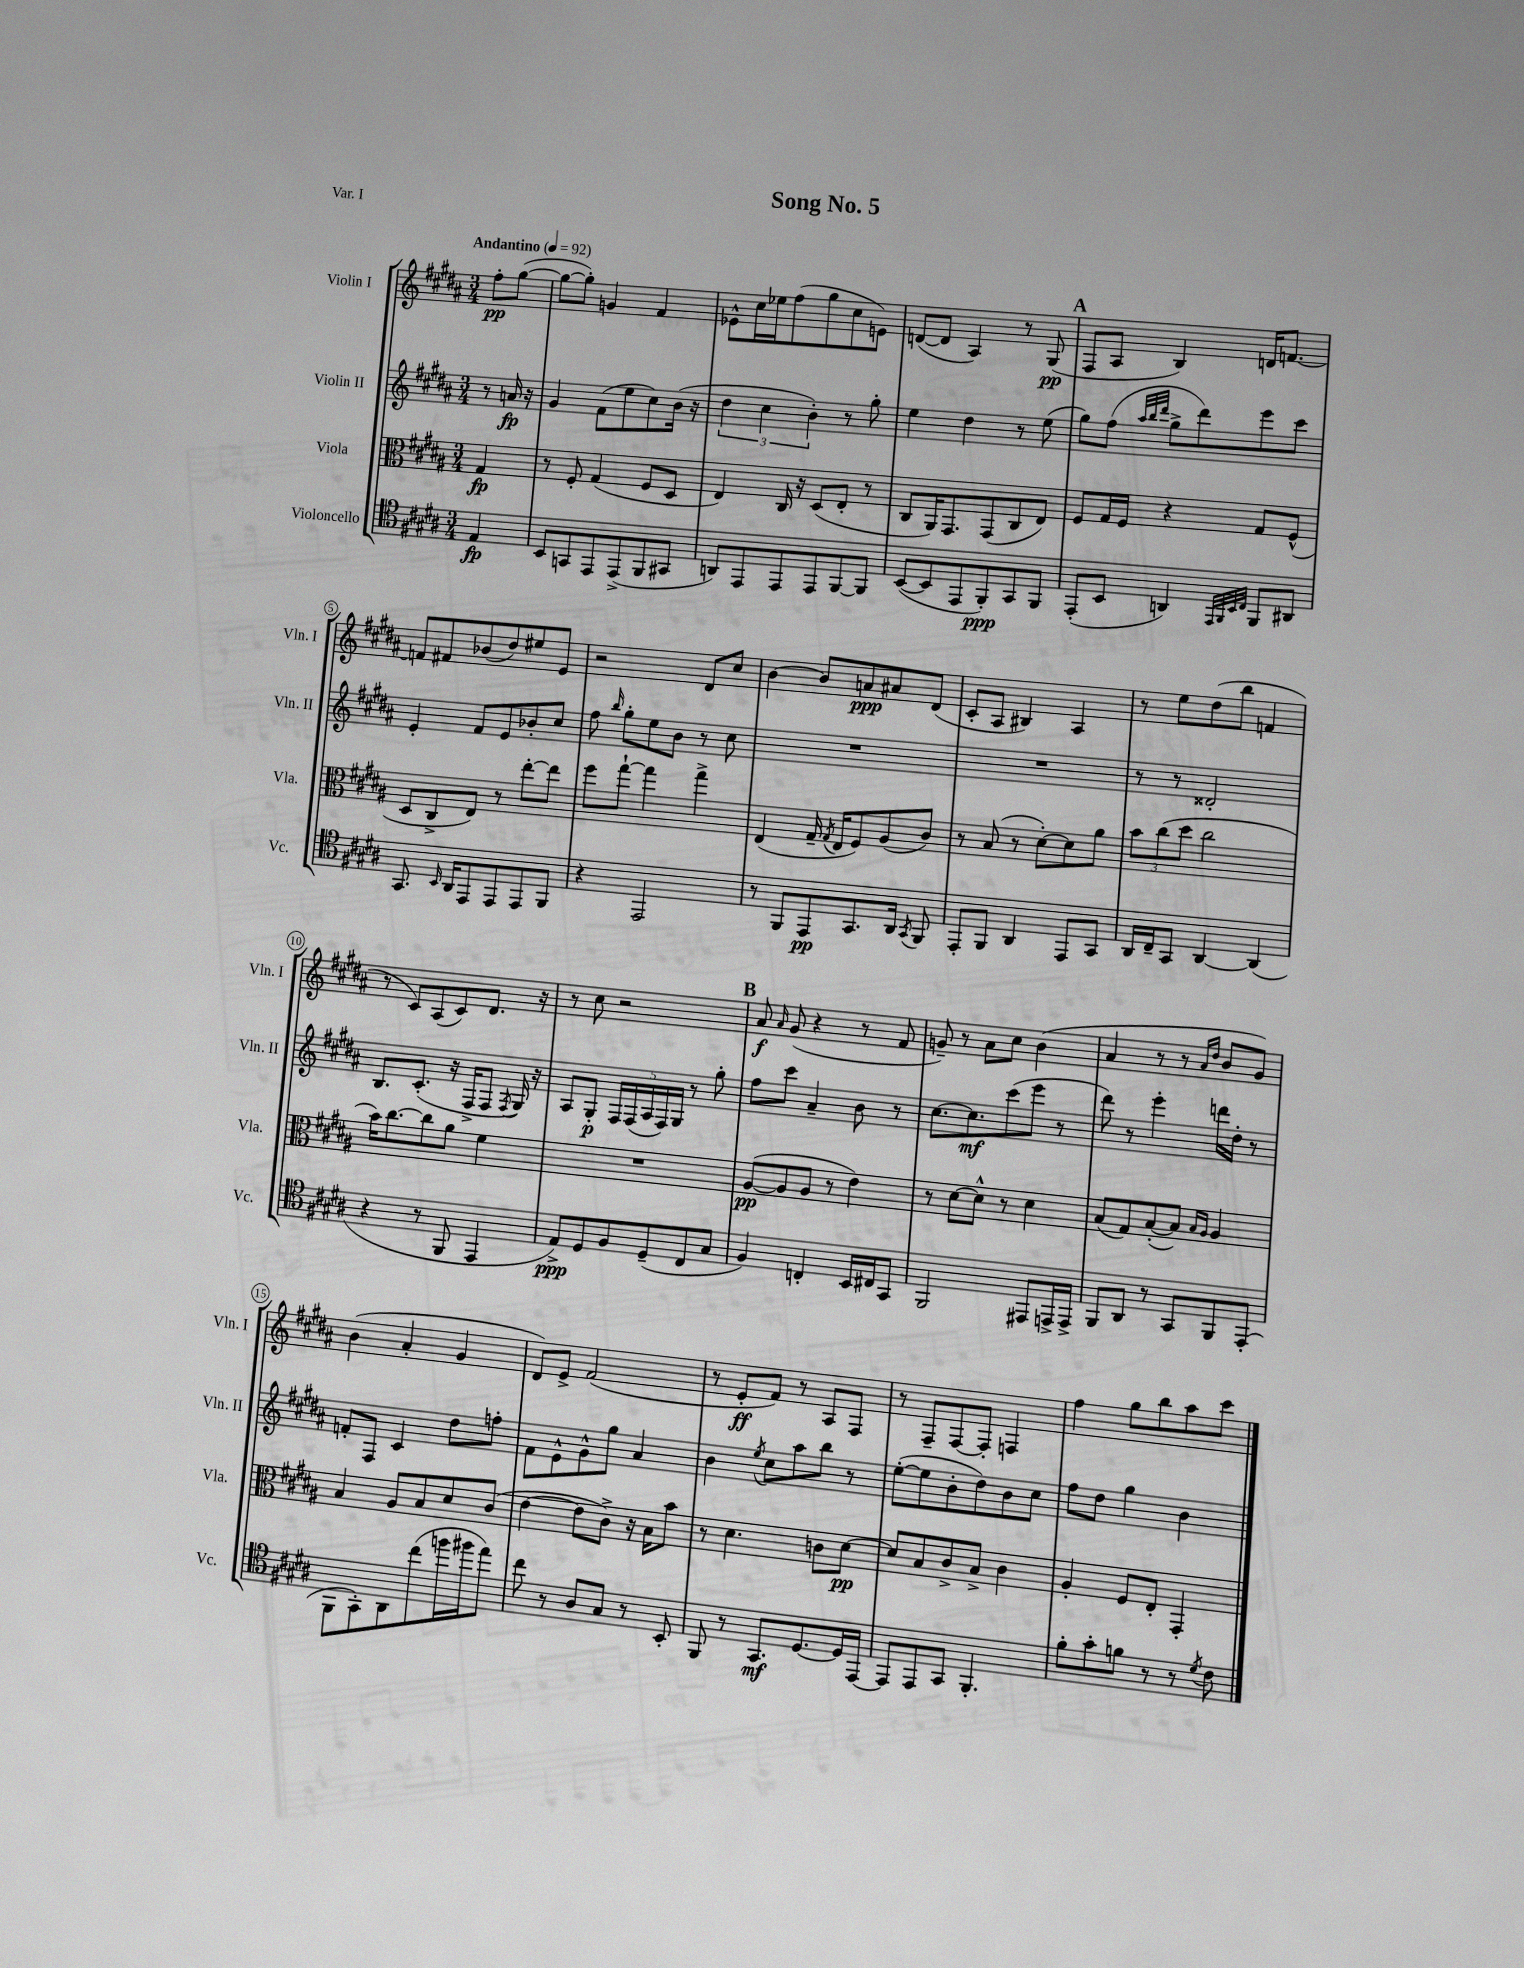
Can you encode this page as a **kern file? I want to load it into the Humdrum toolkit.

**kern	**dynam	**kern	**dynam	**kern	**dynam	**kern	**dynam
*part4	*part4	*part3	*part3	*part2	*part2	*part1	*part1
*staff4	*staff4	*staff3	*staff3	*staff2	*staff2	*staff1	*staff1
*I"Violoncello	*	*I"Viola	*	*I"Violin II	*	*I"Violin I	*
*I'Vc.	*	*I'Vla.	*	*I'Vln. II	*	*I'Vln. I	*
*clefC4	*	*clefC3	*	*clefG2	*	*clefG2	*
*k[f#c#g#d#a#]	*	*k[f#c#g#d#a#]	*	*k[f#c#g#d#a#]	*	*k[f#c#g#d#a#]	*
*M3/4	*	*M3/4	*	*M3/4	*	*M3/4	*
*MM92	*	*MM92	*	*MM92	*	*MM92	*
=	=	=	=	=	=	=	=
!	!	!	!	!	!	!LO:TX:a:B:t=Andantino	!
4E/	fp	4G#/	fp	8r	.	8ff#'\L	pp
.	.	.	.	16an/	fp	([8gg#\J	.
.	.	.	.	16r	.	.	.
=1	=1	=1	=1	=1	=1	=1	=1
8BB/L	.	8r	.	4g#/	.	8gg#\L_	.
8GGn/	.	8F#'/	.	.	.	8gg#'\J])	.
8EE/	.	(4G#/	.	(8f#\L	.	4gn/	.
(8EE^/	.	.	.	8ee\	.	.	.
8FF#/	.	8F#/L	.	8cc#\)	.	4f#/	.
8GG#X/J	.	8D#/J	.	(16b\Jk	.	.	.
.	.	.	.	16r	.	.	.
=2	=2	=2	=2	=2	=2	=2	=2
8AAn/L)	.	4E/)	.	6dd#\	.	8e-X^^\L	.
8EE/	.	.	.	.	.	16cc#\L	.
.	.	.	.	6cc#\	.	.	.
.	.	.	.	.	.	16ee-X\J	.
8EE/	.	16C#/	.	.	.	(8ff#\	.
.	.	16r	.	.	.	.	.
.	.	.	.	6b'\)	.	.	.
8EE/	.	(8D#/L	.	.	.	8gg#\	.
[8FF#/	.	8E'/J	.	8r	.	8cc#\	.
8FF#/J]	.	8r	.	8gg#'\	.	8en\J)	.
=3	=3	=3	=3	=3	=3	=3	=3
([8BB/L	.	8C#/L	.	4ee\	.	([8dn/L	.
8BB/]	.	16AA#/K)	.	.	.	8d/J]	.
.	.	8.GG#/	.	.	.	.	.
8EE/	.	.	.	4dd#\	.	4A#/)	.
8FF#'/)	ppp	(8GG#/	.	.	.	.	.
8GG#/	.	8C#/	.	8r	.	8r	.
8FF#/J	.	8E/J)	.	(8ee\	.	(8G#/	pp
!!LO:REH:place=s1:t=A
=4	=4	=4	=4	=4	=4	=4	=4
(8EE'/L	.	8F#/L	.	8gg#\L)	.	8F#/L	.
8BB/J	.	16G#/L	.	(8ff#\J	.	8A#/J	.
.	.	16F#/JJ	.	.	.	.	.
.	.	.	.	32qqaa#/LLL	.	.	.
.	.	.	.	32qqbb/	.	.	.
.	.	.	.	32qqddd#/JJJ	.	.	.
4AAn/)	.	4r	.	8gg#^\L	.	4B/)	.
.	.	.	.	8ddd#\)	.	.	.
32qqEE/LLL	.	.	.	.	.	.	.
32qqFF#/	.	.	.	.	.	.	.
32qqBB/	.	.	.	.	.	.	.
32qqC#/JJJ	.	.	.	.	.	.	.
8FF#/L	.	8G#/L	.	8eee\	.	16dn/KL	.
.	.	.	.	.	.	[8.fn/J	.
8AA#X/J	.	(8F#^^/J	.	8ccc#\J	.	.	.
!!LO:LB:g=z
=5	=5	=5	=5	=5	=5	=5	=5
8.GG#/	.	8D#/L	.	4e'/	.	8fn/L]	.
.	.	8C#^/	.	.	.	8f#X/	.
16qqBB/	.	.	.	.	.	.	.
16AA#/KL	.	.	.	.	.	.	.
8EE/	.	8E/J)	.	8f#/L	.	(8b-X/	.
8EE/	.	8r	.	8e/	.	8dd#/)	.
8EE/	.	[8ee'\L	.	8b-X'/	.	8ee#X/	.
8FF#/J	.	8ee\J]	.	8cc#/J	.	8e/J	.
=6	=6	=6	=6	=6	=6	=6	=6
4r	.	8ff#\L	.	8ff#\	.	2r	.
.	.	.	.	16qqbb/	.	.	.
.	.	[8gg#`\J	.	8gg#'\L	.	.	.
2EE/	.	4gg#\]	.	8ee\	.	.	.
.	.	.	.	8b\J	.	.	.
.	.	4gg#^\	.	8r	.	8d#/L	.
.	.	.	.	8cc#\	.	8cc#/J	.
=7	=7	=7	=7	=7	=7	=7	=7
8r	.	(4E/	.	2.r	.	[4b\	.
8FF#/L	.	.	.	.	.	.	.
8EE/	pp	16G#~/	.	.	.	8b/L]	.
.	.	8qG#/	.	.	.	.	.
.	.	16E/KL	.	.	.	.	.
8.GG#/	.	8F#/)	.	.	.	8an/	ppp
.	.	(8A#/	.	.	.	8a#X/	.
16AA#/Jk	.	.	.	.	.	.	.
8qGG#/	.	.	.	.	.	.	.
8FF#/	.	8c#/J)	.	.	.	(8d#/J	.
=8	=8	=8	=8	=8	=8	=8	=8
8EE'/L	.	8r	.	2.r	.	8c#'/L	.
8FF#/J	.	(8B/	.	.	.	8A#/J	.
4AA#/	.	8r	.	.	.	4B#X/)	.
.	.	[8d#'\L)	.	.	.	.	.
8EE/L	.	8d#\]	.	.	.	4A#/	.
8GG#/J	.	8a#\J	.	.	.	.	.
=9	=9	=9	=9	=9	=9	=9	=9
16AA#/LL	.	12b\L	.	8r	.	8r	.
16C#~/J	.	.	.	.	.	.	.
.	.	(12cc#\	.	.	.	.	.
8GG#/J	.	.	.	8r	.	8ee\L	.
.	.	12dd#\J	.	.	.	.	.
[4AA#/	.	2cc#\	.	2d##X'/	.	(8dd#\	.
.	.	.	.	.	.	8bb\J	.
(4AA#/]	.	.	.	.	.	4fn/	.
!!LO:LB:g=z
=10	=10	=10	=10	=10	=10	=10	=10
4r	.	16b\KL)	.	8.B/L	.	8r	.
.	.	[8.cc#\	.	.	.	.	.
.	.	.	.	.	.	8c#/L)	.
.	.	.	.	(8.c#'/J	.	.	.
8r	.	8cc#\]	.	.	.	(8A#/	.
8FF#/	.	8a#\J	.	16r	.	8c#/)	.
.	.	.	.	16F#^/KL	.	.	.
4EE/	.	4f#\	.	8F#/J	.	8.d#/J	.
.	.	.	.	8qF#/	.	.	.
.	.	.	.	16G#/)	.	.	.
.	.	.	.	16r	.	16r	.
=11	=11	=11	=11	=11	=11	=11	=11
8E^/L)	ppp	2.r	.	8A#/L	.	8r	.
8D#/	.	.	.	8G#'/J	p	8cc#\	.
8F#/	.	.	.	20F#/LL	.	2r	.
.	.	.	.	(20F#/	.	.	.
.	.	.	.	20A#/	.	.	.
(8D#~/	.	.	.	.	.	.	.
.	.	.	.	20F#/)	.	.	.
.	.	.	.	20G#/JJ	.	.	.
8C#/	.	.	.	8r	.	.	.
8G#/J	.	.	.	8gg#'\	.	.	.
!!LO:REH:place=s1:t=B
=12	=12	=12	=12	=12	=12	=12	=12
4F#/)	.	([8A#/L	pp	8ff#\L	.	8a#/	f
.	.	.	.	.	.	16qqa#/	.
.	.	8A#/]	.	8ccc#\J	.	(8g#/	.
4Cn'/	.	8A#/J	.	4a#~/	.	4r	.
.	.	8r	.	.	.	.	.
16BB/LL	.	4e\)	.	8b\	.	8r	.
16C#X/J	.	.	.	.	.	.	.
8GG#/J	.	.	.	8r	.	8f#/	.
=13	=13	=13	=13	=13	=13	=13	=13
2FF#/	.	8r	.	[8.cc#\L	.	8gn~/)	.
.	.	[8d#\L	.	.	.	8r	.
.	.	.	.	8.cc#\]	mf	.	.
.	.	8d#^^\J]	.	.	.	8a#\L	.
.	.	8r	.	(8ccc#\	.	8cc#\J	.
8EE#X/L	.	4d#\	.	8eee\J	.	(4b\	.
16EEn^/L	.	.	.	8r	.	.	.
16EE^/JJ	.	.	.	.	.	.	.
=14	=14	=14	=14	=14	=14	=14	=14
8FF#/L	.	(8B/L	.	8ddd#\)	.	4a#/	.
8AA#/J	.	8G#/)	.	8r	.	.	.
8r	.	([8B'/	.	4eee'\	.	8r	.
8GG#/L	.	8B/J])	.	.	.	8r	.
.	.	16qqB/LL	.	.	.	16qqa#/LL	.
.	.	16qqA#/JJ	.	.	.	16qqdd#/JJ	.
8FF#/	.	4A#/	.	16dddn\LL	.	8b/L	.
.	.	.	.	16dd#'\JJ	.	.	.
(8EE'/J	.	.	.	8r	.	8g#/J)	.
!!LO:LB:g=z
=15	=15	=15	=15	=15	=15	=15	=15
8FF#\L	.	4B/	.	8fn'/L	.	(4b\	.
8GG#'\)	.	.	.	8F#/J	.	.	.
8AA#\	.	8A#/L	.	4c#/	.	4a#'/	.
(8cc#\	.	8B/	.	.	.	.	.
16ffn\L	.	8d#/	.	8dd#\L	.	4g#/	.
16ff#X\J	.	.	.	.	.	.	.
8ee\J)	.	(8c#/J	.	8ffn'\J	.	.	.
=16	=16	=16	=16	=16	=16	=16	=16
8cc#\	.	[4e\	.	8f#\L	.	8d#/L)	.
8r	.	.	.	8e^^\	.	8e^/J	.
8A#/L	.	8e\L]	.	8g#^^\	.	(2f#/	.
8G#/J	.	8c#^\J)	.	8gg#\J	.	.	.
8r	.	16r	.	4a#/	.	.	.
.	.	16B\KL	.	.	.	.	.
8BB'/	.	8b\J	.	.	.	.	.
=17	=17	=17	=17	=17	=17	=17	=17
8FF#/	.	8r	.	4b\	.	8r	.
8r	.	4.d#\	.	.	.	8e'/L	ff
.	.	.	.	8qee/	.	.	.
8.GG#/L	mf	.	.	8cc#\L	.	8f#/J)	.
.	.	.	.	8aa#\	.	8r	.
[8.D#/	.	.	.	.	.	.	.
.	.	8cn\L	.	8bb\J	.	8A#/L	.
16D#/L]	.	[8d#\J	pp	8r	.	8F#/J	.
[16EE/JJ	.	.	.	.	.	.	.
=18	=18	=18	=18	=18	=18	=18	=18
8EE/L]	.	8d#/L]	.	([8ee'\L	.	8r	.
8EE/	.	8B/	.	8ee\]	.	8F#~/L	.
8GG#/J	.	8c#^/	.	8b'\	.	[8F#/	.
4.FF#'/	.	8B^/J	.	8dd#\)	.	8F#'/J]	.
.	.	4c#\	.	8b\	.	4Fn/	.
.	.	.	.	8cc#\J	.	.	.
=19	=19	=19	=19	=19	=19	=19	=19
8f#'\L	.	4A#'/	.	8ff#\L	.	4ff#\	.
8g#'\	.	.	.	8dd#\J	.	.	.
8fn\J	.	8F#/L	.	4gg#\	.	8gg#\L	.
8r	.	8E'/J	.	.	.	8bb\	.
8r	.	4GG#'/	.	4b\	.	8aa#\	.
8qd#/	.	.	.	.	.	.	.
8c#\	.	.	.	.	.	8ccc#\J	.
==	==	==	==	==	==	==	==
*-	*-	*-	*-	*-	*-	*-	*-
